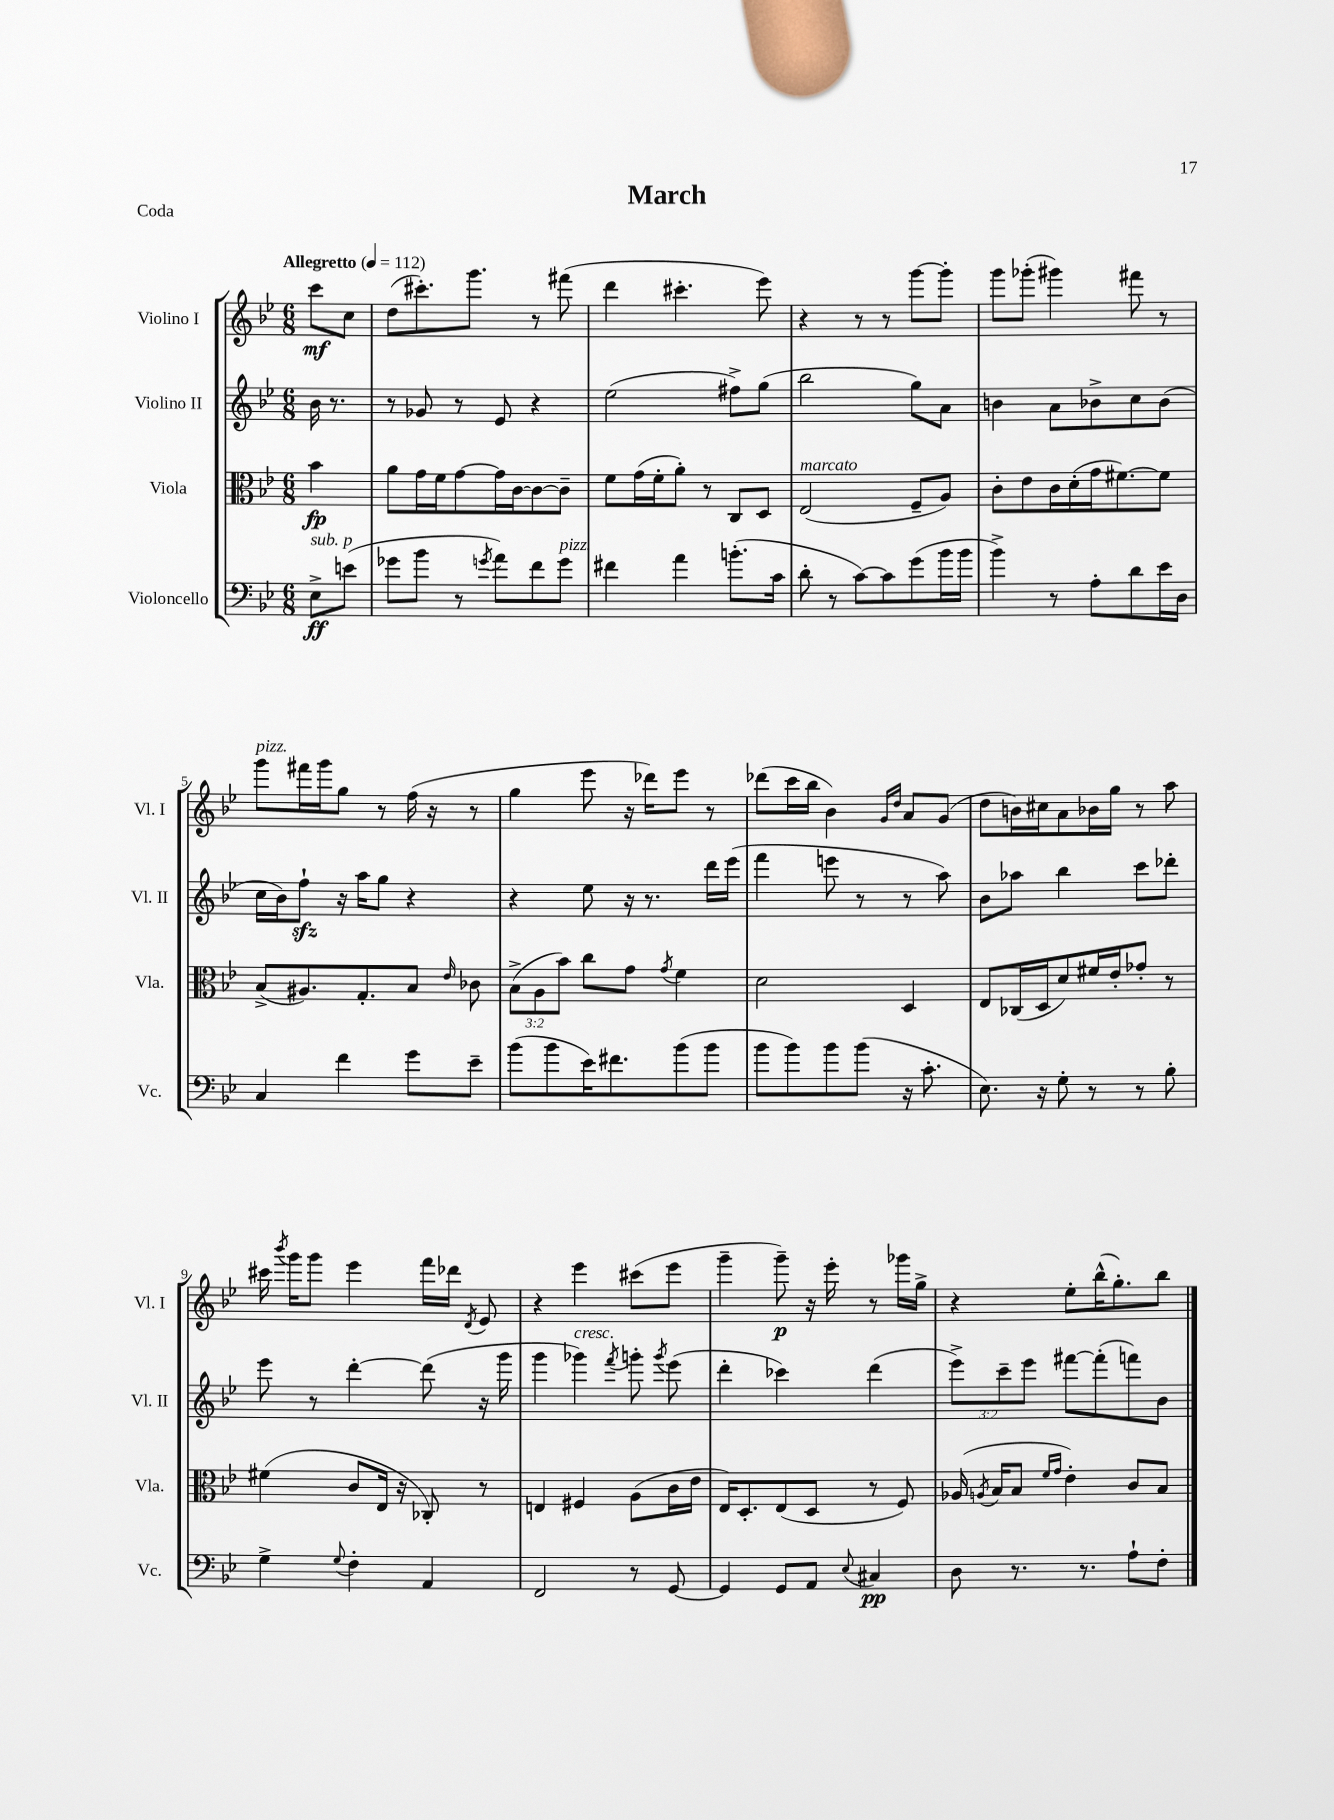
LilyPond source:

\header { title = "March" piece = "Coda" }
<<
\new StaffGroup <<
\new Staff = "s0" \with { instrumentName = "Violino I" shortInstrumentName = "Vl. I" } {
    \clef treble \key bes \major \numericTimeSignature \time 6/8 \partial 4 \tempo "Allegretto" 4 = 112
    \autoBeamOff c'''8[\mf c''8] |
    d''8[( cis'''8.-.) g'''8.] r8 fis'''8( |
    d'''4 cis'''4.-. ees'''8) |
    r4 r8 r8 g'''8[~ g'''8]-. |
    g'''8[ ges'''8]-.( gis'''4) fis'''8 r8 |
    g'''8[^\markup { \italic "pizz." } fis'''16 g'''16 g''8] r8 f''16( r16 r8 |
    g''4 ees'''8 r16 des'''16[) ees'''8] r8 |
    des'''8[( c'''16 bes''16] bes'4) \grace { g'16[ d''16] } a'8[ g'8]( |
    d''8[ b'16) cis''16 a'8 bes'16 g''16] r8 a''8 |
    cis'''16 \acciaccatura { bes'''8 } g'''16[ g'''8] ees'''4 f'''16[ des'''16] \acciaccatura { d'8 } ees'8 |
    r4 ees'''4 cis'''8[( ees'''8] |
    g'''4-- g'''8--\p) r16 ees'''16-. r8 ges'''16[ g''16]-> |
    r4 ees''8[-. bes''16-^( g''8.-.) bes''8] \bar "|." |
}
\new Staff = "s1" \with { instrumentName = "Violino II" shortInstrumentName = "Vl. II" } {
    \clef treble \key bes \major \numericTimeSignature \time 6/8 \override Staff.TupletNumber.text = #tuplet-number::calc-fraction-text \partial 4
    \autoBeamOff bes'16 r8. |
    r8 ges'8 r8 ees'8 r4 |
    ees''2( fis''8[->) g''8]( |
    bes''2 g''8[) a'8] |
    b'4 a'8[ bes'8-> c''8 bes'8]( |
    c''16[ bes'16) f''8]-!\sfz r16 a''16[ g''8] r4 |
    r4 ees''8 r16 r8. d'''16[ ees'''16]( |
    f'''4 e'''8 r8 r8 a''8) |
    bes'8[ aes''8] bes''4 c'''8[ des'''8]-. |
    ees'''8 r8 d'''4~-. d'''8( r16 g'''16 |
    g'''4 ges'''4^\markup { \italic "cresc." }) \acciaccatura { f'''8 } g'''8-. \acciaccatura { g'''8 } ees'''8( |
    d'''4-. ces'''4) d'''4( |
    \tuplet 3/2 { ees'''8[->) c'''8-- ees'''8] } fis'''8[~ fis'''8-.( f'''8) bes'8] \bar "|." |
}
\new Staff = "s2" \with { instrumentName = "Viola" shortInstrumentName = "Vla." } {
    \clef alto \key bes \major \numericTimeSignature \time 6/8 \override Staff.TupletNumber.text = #tuplet-number::calc-fraction-text \partial 4
    \autoBeamOff bes'4\fp |
    a'8[ g'16 f'16 g'8~ g'16 c'16~ c'8~ c'8]-- |
    f'8[ g'16( f'16-. a'8]-.) r8 c8[ d8] |
    ees2^\markup { \italic "marcato" }( f8[-- a8]) |
    c'8[-. ees'8 c'16 d'16-.( g'16 fis'8.~) fis'8] |
    bes8[->( ais8.) g8.-. bes8] \grace { ees'16 } ces'8 |
    \tuplet 3/2 { bes8[->( a8 bes'8]) } c''8[ g'8] \acciaccatura { g'8 } f'4 |
    d'2 d4 |
    ees8[ ces16( d16 d'8) fis'16 ees'16-. ges'8]-. r8 |
    fis'4( c'8[ ees16] r16 ces8-.) r8 |
    e4 fis4 a8[( c'16 ees'16] |
    ees16[) d8.-. ees8( d8] r8 f8) |
    aes16( \acciaccatura { a8 } bes16[ bes8] \grace { f'16[ g'16] } ees'4-.) c'8[ bes8] \bar "|." |
}
\new Staff = "s3" \with { instrumentName = "Violoncello" shortInstrumentName = "Vc." } {
    \clef bass \key bes \major \numericTimeSignature \time 6/8 \partial 4
    \autoBeamOff ees8[->\ff^\markup { \italic "sub. p" } e'8]( |
    ges'8[ bes'8] r8 \acciaccatura { g'8 } a'8[) f'8 g'8]^\markup { \italic "pizz." } |
    fis'4 a'4 b'8.[-.( c'16] |
    d'8-. r8 c'8[~) c'8 g'8( bes'16 bes'16] |
    bes'4->) r8 a8[-. d'8 ees'16 d16] |
    c4 f'4 g'8[ ees'8]-- |
    bes'8[( bes'8 ees'16) fis'8. bes'8( bes'8] |
    bes'8[ bes'8) bes'8 bes'8]( r16 c'8.-. |
    ees8.) r16 g8-. r8 r8 bes8-. |
    g4-> \appoggiatura { g8 } f4-. a,4 |
    f,2 r8 g,8~ |
    g,4 g,8[ a,8] \appoggiatura { ees8 } cis4\pp |
    d8 r8. r8. a8[-! f8]-. \bar "|." |
}
>>
>>
